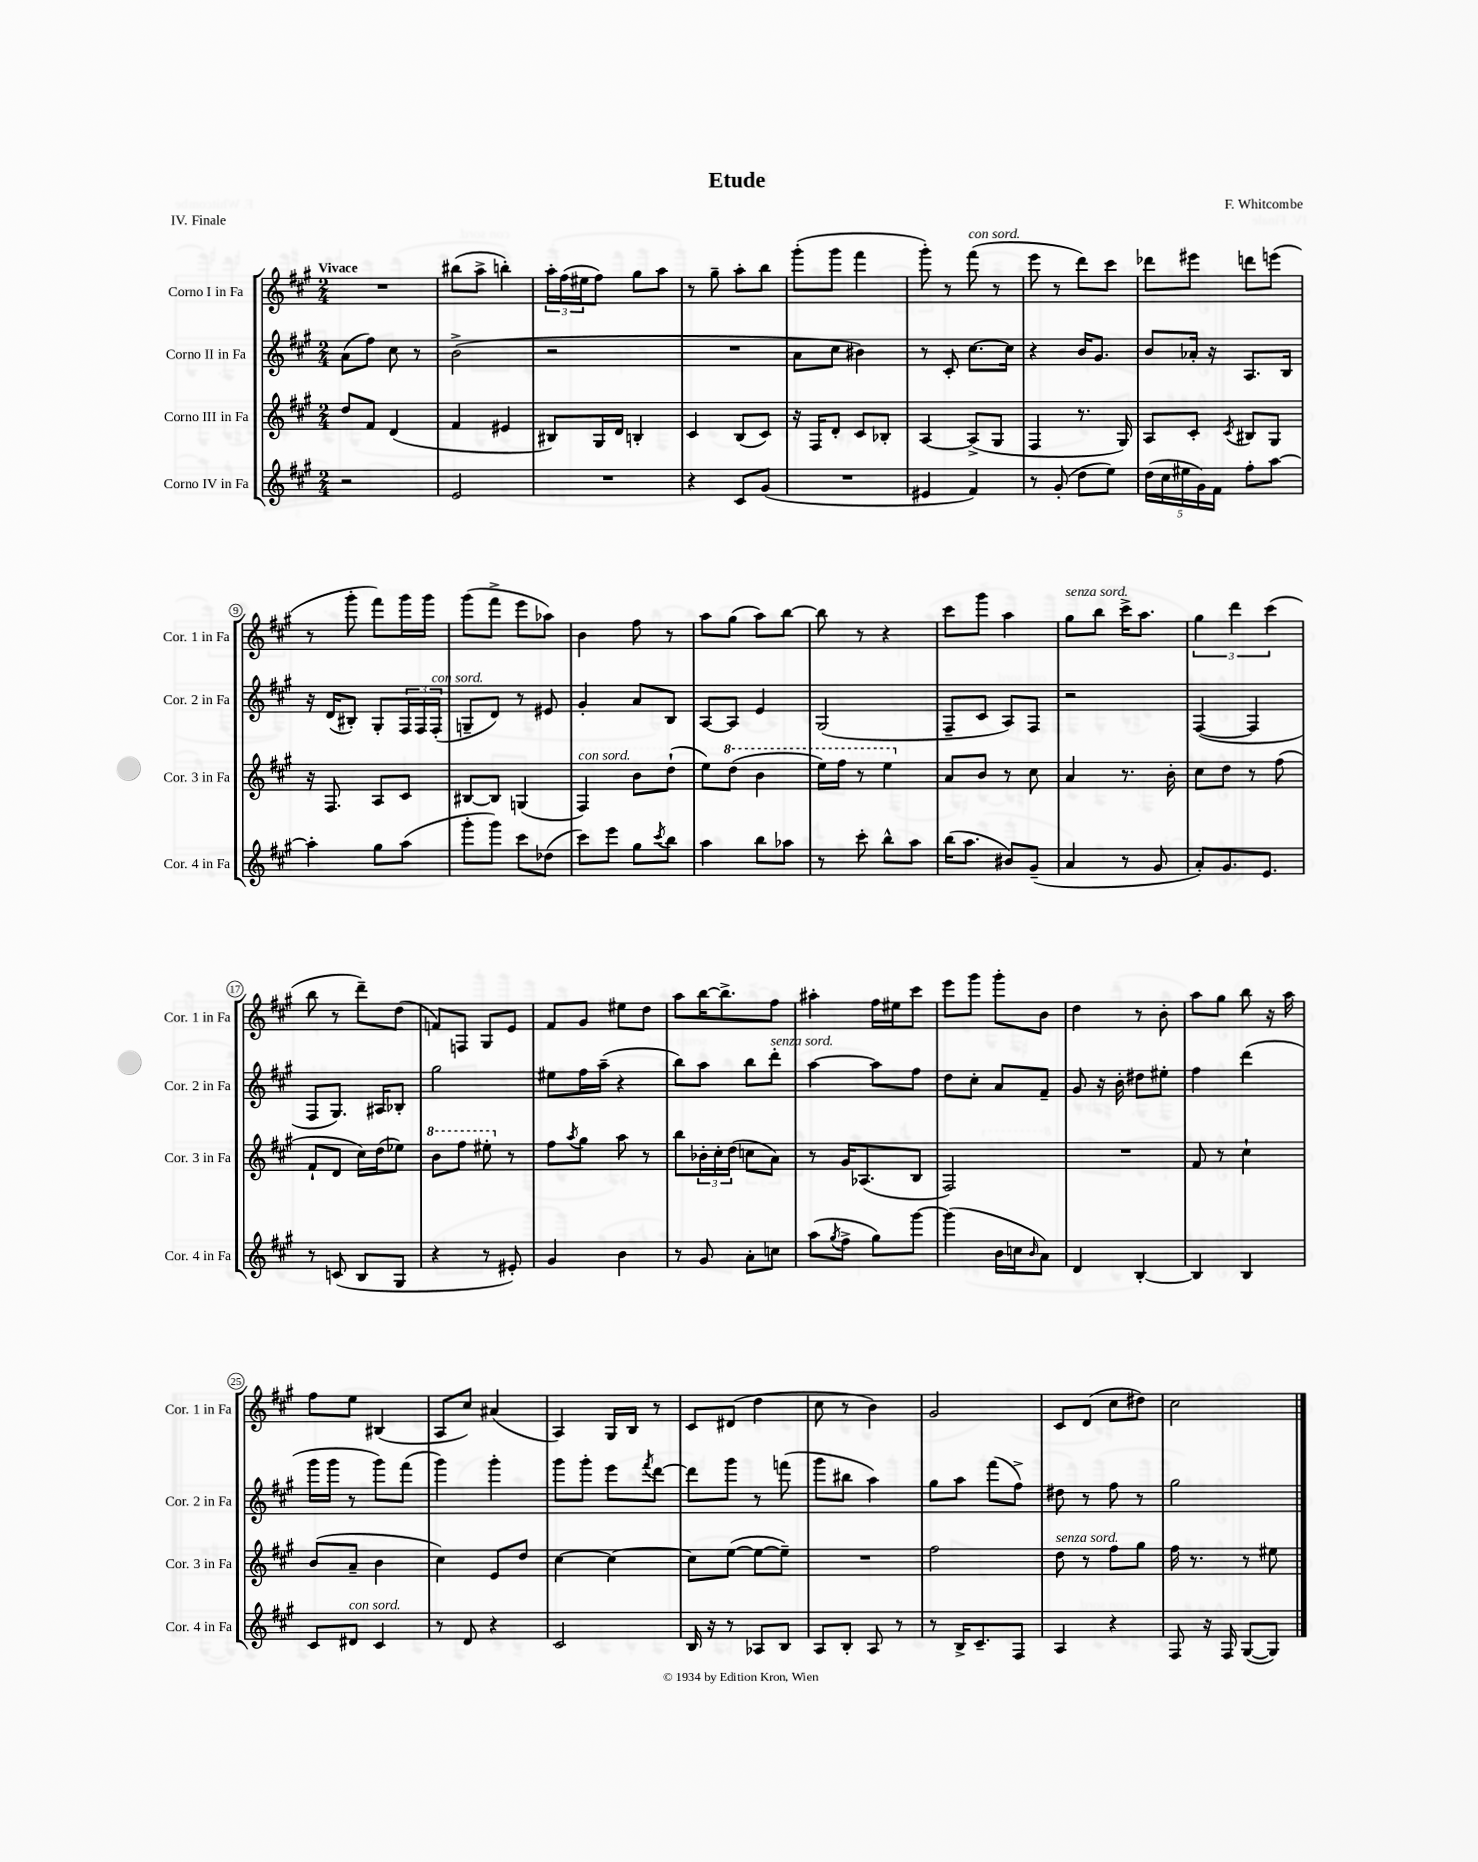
\header { title = "Etude" composer = "F. Whitcombe" piece = "IV. Finale" }
<<
\new StaffGroup <<
\new Staff = "s0" \with { instrumentName = "Corno I in Fa" shortInstrumentName = "Cor. 1 in Fa" } {
    \clef treble \key a \major \numericTimeSignature \time 2/4 \tempo "Vivace"
    R2 |
    bis''8( a''8-> b''4-.) |
    \tuplet 3/2 { a''16-. fis''16( eis''16 } fis''8) gis''8 a''8 |
    r8 gis''8-- a''8-. b''8 |
    gis'''8-.( gis'''8 fis'''4 |
    gis'''8-.) r8 fis'''8^\markup { \italic "con sord." }( r8 |
    e'''8 r8 d'''8) cis'''8 |
    des'''8 eis'''8 d'''8 e'''8( |
    r8 gis'''8-. fis'''8) gis'''16 gis'''16 |
    gis'''8( fis'''8-> e'''8 aes''8) |
    b'4 fis''8 r8 |
    a''8 gis''8( a''8) b''8~ |
    b''8 r8 r4 |
    cis'''8 gis'''8 a''4 |
    gis''8^\markup { \italic "senza sord." } b''8 cis'''16-> a''8. |
    \tuplet 3/2 { gis''4 d'''4 cis'''4( } |
    b''8 r8 d'''8--) d''8( |
    f'8) f8 gis8 e'8 |
    fis'8 gis'8 eis''8 d''8 |
    a''8 b''16~ b''8.-> fis''8 |
    ais''4-. fis''16 eis''16 cis'''8 |
    e'''8 gis'''8 gis'''8-. b'8 |
    d''4 r8 b'8-. |
    a''8 gis''8 b''8 r16 a''16 |
    fis''8 e''8 bis4( |
    a8 cis''8) ais'4( |
    a4) gis16 b16 r8 |
    cis'8 dis'8( d''4 |
    cis''8 r8 b'4) |
    gis'2 |
    cis'8 d'8( cis''8 dis''8) |
    cis''2 \bar "|." |
}
\new Staff = "s1" \with { instrumentName = "Corno II in Fa" shortInstrumentName = "Cor. 2 in Fa" } {
    \clef treble \key a \major \numericTimeSignature \time 2/4
    a'8( fis''8) cis''8 r8 |
    b'2->( |
    r2 |
    R2 |
    a'8 cis''8 bis'4) |
    r8 cis'8-. cis''8.~ cis''16 |
    r4 b'16 gis'8. |
    b'8 aes'16-. r16 a8. b16 |
    r16 d'16( bis8-.) gis8-. \tuplet 3/2 { fis16 fis16 fis16-.^\markup { \italic "con sord." }( } |
    g8-- d'8) r8 eis'8 |
    gis'4-. a'8 b8 |
    a8~ a8 e'4 |
    gis2( |
    fis8-- cis'8 a8) fis8 |
    r2 |
    fis4~( fis4 |
    fis8 gis8.) ais16 bes8-. |
    gis''2 |
    eis''8 fis''16 a''16--( r4 |
    b''8) a''8 b''8 d'''8-.^\markup { \italic "senza sord." } |
    a''4~ a''8 fis''8 |
    d''8 cis''8-. a'8 fis'8-- |
    gis'8 r16 b'16-. dis''8 eis''8-. |
    fis''4 d'''4( |
    gis'''16 gis'''16 r8 gis'''8) fis'''8( |
    gis'''4) gis'''4-. |
    gis'''8 gis'''8-. e'''8 \acciaccatura { fis'''8 } d'''8~ |
    d'''8 gis'''8 r8 f'''8( |
    gis'''8 bis''8 a''4) |
    gis''8 a''8 fis'''8( fis''8->) |
    dis''8 r8 fis''8 r8 |
    gis''2 \bar "|." |
}
\new Staff = "s2" \with { instrumentName = "Corno III in Fa" shortInstrumentName = "Cor. 3 in Fa" } {
    \clef treble \key a \major \numericTimeSignature \time 2/4
    d''8 fis'8 d'4( |
    fis'4 eis'4 |
    bis8) gis16 d'16 b4-. |
    cis'4 b8( cis'8) |
    r16 fis16 d'8-. cis'8 bes8-. |
    a4~ a8->( gis8 |
    fis4 r8. gis16) |
    a8 cis'8-. \acciaccatura { cis'8 } bis8 gis8 |
    r16 fis8. a8 cis'8 |
    bis8~ bis8 g4( |
    fis4^\markup { \italic "con sord." }) b'8 d''8-!( |
    e''8) \ottava #1 d'''8( b''4 |
    e'''16) fis'''16 r8 e'''4 \ottava #0 |
    a'8 b'8 r8 cis''8 |
    a'4 r8. b'16-. |
    cis''8 d''8 r8 fis''8( |
    fis'8-! d'8 cis''16) d''16( ees''8) |
    \ottava #1 b''8 fis'''8 eis'''8-. \ottava #0 r8 |
    fis''8 \acciaccatura { a''8 } gis''8 a''8 r8 |
    b''8 \tuplet 3/2 { bes'16-. cis''16-. d''16( } c''8 a'8) |
    r8 gis'16 aes8.( b8 |
    fis2) |
    R2 |
    fis'8 r8 cis''4-! |
    b'8( a'8-- b'4 |
    cis''4) e'8 d''8 |
    cis''4~ cis''4~ |
    cis''8 e''8~( e''8~ e''8--) |
    R2 |
    fis''2 |
    d''8^\markup { \italic "senza sord." } r8 fis''8 gis''8 |
    fis''16 r8. r8 eis''8 \bar "|." |
}
\new Staff = "s3" \with { instrumentName = "Corno IV in Fa" shortInstrumentName = "Cor. 4 in Fa" } {
    \clef treble \key a \major \numericTimeSignature \time 2/4
    r2 |
    e'2 |
    R2 |
    r4 cis'8 gis'8( |
    R2 |
    eis'4 fis'4) |
    r8 gis'8-.( d''8 e''8) |
    \tuplet 5/4 { d''16( cis''16 eis''16 gis'16) fis'16 } fis''8-. a''8~ |
    a''4-. gis''8 a''8( |
    gis'''8-. gis'''8) cis'''8 des''8( |
    cis'''8) e'''8 gis''8 \acciaccatura { cis'''8 } b''8 |
    a''4 b''8 aes''8 |
    r8 cis'''8-. b''8-^ a''8 |
    b''16( a''8. bis'8) gis'8--( |
    a'4 r8 gis'8 |
    a'8-.) gis'8. e'8. |
    r8 c'8( b8 gis8 |
    r4 r8 eis'8-.) |
    gis'4 b'4 |
    r8 gis'8 a'8-. c''8 |
    a''8( \acciaccatura { gis''8 } fis''8-> gis''8) gis'''8~ |
    gis'''4( b'16 c''16 \grace { b'16 } a'8) |
    d'4 b4~-. |
    b4 b4 |
    cis'8 dis'8^\markup { \italic "con sord." } cis'4 |
    r8 d'8 r4 |
    cis'2 |
    b16 r16 r8 aes8 b8 |
    a8 b8-. a8 r8 |
    r8 b16-> cis'8.-- fis8 |
    a4 r4 |
    fis8 r16 fis16 gis8~( gis8) \bar "|." |
}
>>
>>
\layout { \context { \Score \override BarNumber.stencil = #(make-stencil-circler 0.1 0.3 ly:text-interface::print) } }
